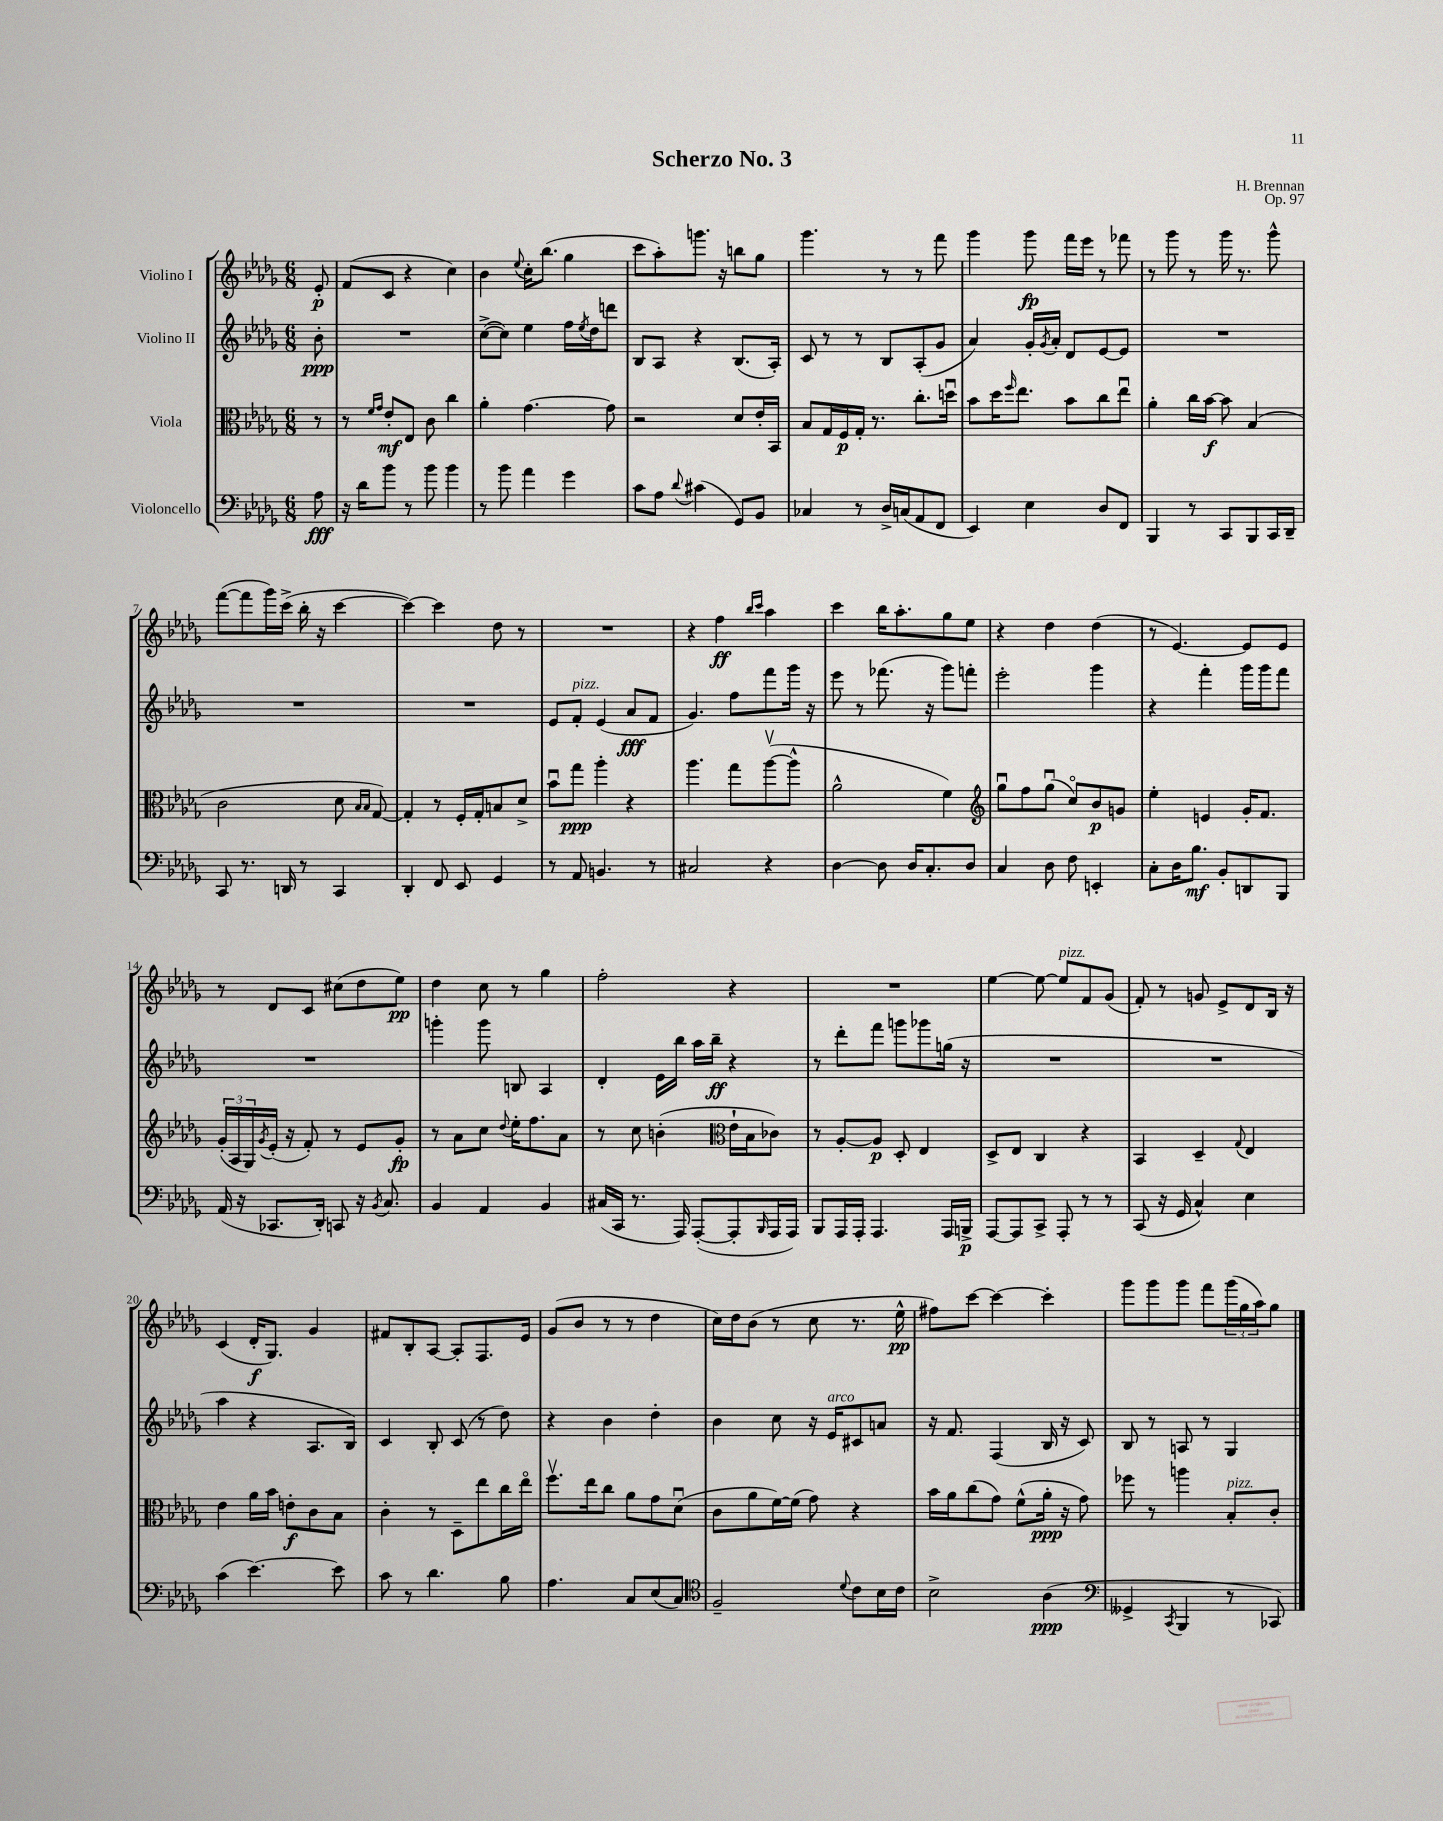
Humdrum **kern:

**kern	**dynam	**kern	**dynam	**kern	**dynam	**kern	**dynam
*part4	*part4	*part3	*part3	*part2	*part2	*part1	*part1
*staff4	*staff4	*staff3	*staff3	*staff2	*staff2	*staff1	*staff1
*I"Violoncello	*	*I"Viola	*	*I"Violino II	*	*I"Violino I	*
*clefF4	*	*clefC3	*	*clefG2	*	*clefG2	*
*k[b-e-a-d-g-]	*	*k[b-e-a-d-g-]	*	*k[b-e-a-d-g-]	*	*k[b-e-a-d-g-]	*
*M6/8	*	*M6/8	*	*M6/8	*	*M6/8	*
=	=	=	=	=	=	=	=
8A-\	fff	8r	.	8b-'\	ppp	8e-'/	p
=1	=1	=1	=1	=1	=1	=1	=1
16r	.	8r	.	2.r	.	(8f/L	.
16d-\KL	.	.	.	.	.	.	.
.	.	16qqf/LL	.	.	.	.	.
.	.	16qqg-/JJ	.	.	.	.	.
8b-\J	.	8e-'/L	mf	.	.	8c/J	.
8r	.	8E-/J	.	.	.	4r	.
8b-\	.	8c\	.	.	.	.	.
4b-\	.	4cc\	.	.	.	4cc\)	.
=2	=2	=2	=2	=2	=2	=2	=2
8r	.	4a-'\	.	([8cc^\L	.	4b-\	.
8b-\	.	.	.	8cc\J])	.	.	.
.	.	.	.	.	.	8qqee-/	.
4a-\	.	[4.g-\	.	4ee-\	.	16cc'\KL	.
.	.	.	.	.	.	(8.bb-\J	.
4g-\	.	.	.	16ff\LL	.	4gg-\	.
.	.	.	.	8qee-/	.	.	.
.	.	.	.	16dd-\J	.	.	.
.	.	8g-\]	.	8dddn\J	.	.	.
=3	=3	=3	=3	=3	=3	=3	=3
8c\L	.	2r	.	8B-/L	.	8ccc\L	.
8A-\J	.	.	.	8A-/J	.	8aa-'\)	.
8qqd-/	.	.	.	.	.	.	.
(4c#X\	.	.	.	4r	.	8.gggn\J	.
.	.	.	.	.	.	16r	.
8GG-/L)	.	8d-/L	.	(8.B-/L	.	8bbn\L	.
8BB-/J	.	16e-'/L	.	.	.	8gg-\J	.
.	.	16BB-/JJ	.	16A-'/Jk)	.	.	.
=4	=4	=4	=4	=4	=4	=4	=4
4C-X/	.	8B-/L	.	8c/	.	4.ggg-\	.
.	.	16G-/L	.	8r	.	.	.
.	.	16F/	p	.	.	.	.
8r	.	16G-'/JJ	.	8r	.	.	.
.	.	8.r	.	.	.	.	.
16D-^/LL	.	.	.	8B-/L	.	8r	.
(16Cn/J	.	.	.	.	.	.	.
8AA-/	.	8.cc'\L	.	(8A-'/	.	8r	.
8FF/J	.	.	.	8g-/J	.	8fff\	.
.	.	16ddnu\Jk	.	.	.	.	.
=5	=5	=5	=5	=5	=5	=5	=5
4EE-/)	.	8b-\L	.	4a-/)	.	4ggg-\	.
.	.	16dd-\K	.	.	.	.	.
.	.	16qqff/	.	.	.	.	.
.	.	8.ee-\J	.	.	.	.	.
4E-\	.	.	.	16g-'/LL	.	8ggg-\	fp
.	.	.	.	8qg-/	.	.	.
.	.	.	.	16a-'/JJ	.	.	.
.	.	8b-\L	.	8d-/L	.	16fff\LL	.
.	.	.	.	.	.	16eee-\JJ	.
8D-/L	.	8cc\	.	[8e-/	.	8r	.
8FF/J	.	8ee-u\J	.	8e-/J]	.	8fff-X\	.
=6	=6	=6	=6	=6	=6	=6	=6
4BBB-/	.	4a-'\	.	2.r	.	8r	.
.	.	.	.	.	.	8ggg-\	.
8r	.	16cc\LL	.	.	.	8r	.
.	.	[16b-\JJ	f	.	.	.	.
8CC/L	.	8b-\]	.	.	.	16ggg-\	.
.	.	.	.	.	.	8.r	.
8BBB-/	.	(4B-/	.	.	.	.	.
16CC/L	.	.	.	.	.	8ggg-^^\	.
16DD-~/JJ	.	.	.	.	.	.	.
!!LO:LB:g=z
=7	=7	=7	=7	=7	=7	=7	=7
8CC/	.	2c\	.	2.r	.	([8fff\L	.
8.r	.	.	.	.	.	8fff\]	.
.	.	.	.	.	.	16ggg-\L)	.
16DDn/	.	.	.	.	.	(16ccc^\JJ	.
8r	.	.	.	.	.	16bb-'\	.
.	.	.	.	.	.	16r	.
4CC/	.	8d-\	.	.	.	[4ccc\	.
.	.	16qqB-/LL	.	.	.	.	.
.	.	16qqB-/JJ	.	.	.	.	.
.	.	[8G-/)	.	.	.	.	.
=8	=8	=8	=8	=8	=8	=8	=8
4DD-'/	.	4G-'/]	.	2.r	.	4ccc\_)	.
8FF/	.	8r	.	.	.	4ccc\]	.
8EE-/	.	16F'/LL	.	.	.	.	.
.	.	16G-'/J	.	.	.	.	.
4GG-/	.	8Bn/	.	.	.	8dd-\	.
.	.	8d-^/J	.	.	.	8r	.
=9	=9	=9	=9	=9	=9	=9	=9
8r	.	8b-u\L	.	8e-/L	.	2.r	.
!	!	!	!	!LO:TX:a:i:t=pizz.	!	!	!
8AA-/	.	8gg-\J	ppp	8f'/J	.	.	.
4.BBn/	.	4aa-'\	.	(4e-/	.	.	.
.	.	4r	.	8a-/L	fff	.	.
8r	.	.	.	8f/J	.	.	.
=10	=10	=10	=10	=10	=10	=10	=10
2C#X/	.	4.aa-\	.	4.g-/)	.	4r	.
.	.	.	.	.	.	4ff\	ff
.	.	8gg-\L	.	8ff\L	.	.	.
.	.	.	.	.	.	16qqbb-/LL	.
.	.	.	.	.	.	16qqccc/JJ	.
4r	.	([8aa-v\	.	8fff\	.	4aa-\	.
.	.	8aa-^^\J]	.	16ggg-\Jk	.	.	.
.	.	.	.	16r	.	.	.
=11	=11	=11	=11	=11	=11	=11	=11
[4D-\	.	2a-^^\	.	8eee-\	.	4ccc\	.
.	.	.	.	8r	.	.	.
8D-\]	.	.	.	(8.fff-X\	.	16bb-\KL	.
.	.	.	.	.	.	8.aa-'\	.
16D-/KL	.	.	.	.	.	.	.
8.C'/	.	.	.	16r	.	.	.
.	.	4f\)	.	8ggg-\L)	.	8gg-\	.
8D-/J	.	.	.	8fffn'\J	.	8ee-\J	.
=12	=12	=12	=12	=12	=12	=12	=12
*	*	*clefG2	*	*	*	*	*
4C/	.	8gg-u\L	.	2eee-'\	.	4r	.
.	.	8ff\	.	.	.	.	.
8D-\	.	(8gg-u\J	.	.	.	4dd-\	.
8F\	.	8cc/L)	.	.	.	.	.
4EEn'/	.	8b-/	p	4ggg-\	.	(4dd-\	.
.	.	8gn/J	.	.	.	.	.
=13	=13	=13	=13	=13	=13	=13	=13
8C'\L	.	4ee-'\	.	4r	.	8r	.
16D-\K	.	.	.	.	.	[4.e-/)	.
8.B-\J	mf	.	.	.	.	.	.
.	.	4en/	.	4fff'\	.	.	.
8BB-'/L	.	.	.	.	.	.	.
8DDn/	.	16g-'/KL	.	16ggg-\LL	.	8e-/L]	.
.	.	8.f/J	.	16ggg-\J	.	.	.
8BBB-/J	.	.	.	8fff\J	.	8e-/J	.
!!LO:LB:g=z
=14	=14	=14	=14	=14	=14	=14	=14
(16AA-/	.	(24g-'/LL	.	2.r	.	8r	.
.	.	24A-/	.	.	.	.	.
16r	.	.	.	.	.	.	.
.	.	24G-/)	.	.	.	.	.
.	.	8qg-/	.	.	.	.	.
8.CC-X/L	.	(16e-'/JJ	.	.	.	8d-/L	.
.	.	16r	.	.	.	.	.
.	.	8f'/)	.	.	.	8c/J	.
16DD-'/Jk)	.	.	.	.	.	.	.
8CCn/	.	8r	.	.	.	(8cc#X\L	.
16r	.	8e-/L	.	.	.	8dd-\	.
8qBB-/	.	.	.	.	.	.	.
8.C/	.	.	.	.	.	.	.
.	.	8g-'/J	fp	.	.	8ee-\J)	pp
=15	=15	=15	=15	=15	=15	=15	=15
4BB-/	.	8r	.	4gggn'\	.	4dd-\	.
.	.	8a-\L	.	.	.	.	.
4AA-/	.	8cc\J	.	8ggg\	.	8cc\	.
.	.	8qqdd-/	.	.	.	.	.
.	.	16ee-'\KL	.	8Bn/	.	8r	.
.	.	8.ff\	.	.	.	.	.
4BB-/	.	.	.	4A-/	.	4gg-\	.
.	.	8a-\J	.	.	.	.	.
=16	=16	=16	=16	=16	=16	=16	=16
(16C#X/LL	.	8r	.	4d-'/	.	2ff'\	.
16CC/JJ	.	.	.	.	.	.	.
8.r	.	8cc\	.	.	.	.	.
.	.	(4bn'\	.	16e-\LL	.	.	.
16AAA-/)	.	.	.	16bb-\JJ	.	.	.
([8AAA-'/L	.	.	.	16aa-\LL	.	.	.
.	.	.	.	16bb-~\JJ	ff	.	.
*	*	*clefC3	*	*	*	*	*
8AAA-'/]	.	16e-`\LL	.	4r	.	4r	.
.	.	16B-\J	.	.	.	.	.
16qqBBB-/	.	.	.	.	.	.	.
16AAA-/L	.	8c-X\J)	.	.	.	.	.
16AAA-/JJ)	.	.	.	.	.	.	.
=17	=17	=17	=17	=17	=17	=17	=17
8BBB-/L	.	8r	.	8r	.	2.r	.
16AAA-/L	.	[8A-'/L	.	8ddd-'\L	.	.	.
16AAA-'/JJ	.	.	.	.	.	.	.
4.AAA-/	.	8A-/J]	p	8fff\J	.	.	.
.	.	8D-'/	.	8gggn\L	.	.	.
.	.	4E-/	.	8ggg-X\	.	.	.
16AAA-/LL	.	.	.	(16ggn\Jk	.	.	.
16BBBn^/JJ	p	.	.	16r	.	.	.
=18	=18	=18	=18	=18	=18	=18	=18
[8AAA-/L	.	8D-^/L	.	2.r	.	[4ee-\	.
8AAA-/]	.	8E-/J	.	.	.	.	.
8CC^/J	.	4C/	.	.	.	8ee-\_	.
!	!	!	!	!	!	!LO:TX:a:i:t=pizz.	!
8AAA-'/	.	.	.	.	.	8ee-/L]	.
8r	.	4r	.	.	.	8f/	.
8r	.	.	.	.	.	(8g-/J	.
=19	=19	=19	=19	=19	=19	=19	=19
(8CC/	.	4BB-/	.	2.r	.	8f'/)	.
16r	.	.	.	.	.	8r	.
16GG-/	.	.	.	.	.	.	.
4C^^/)	.	4D-~/	.	.	.	8gn/	.
.	.	.	.	.	.	8e-^/L	.
.	.	8qqG-/	.	.	.	.	.
4E-\	.	4E-/	.	.	.	8d-/	.
.	.	.	.	.	.	16B-/Jk	.
.	.	.	.	.	.	16r	.
!!LO:LB:g=z
=20	=20	=20	=20	=20	=20	=20	=20
(4c\	.	4e-\	.	4aa-\	.	(4c/	.
[4.e-\)	.	16a-\LL	.	4r	.	16d-'/KL	f
.	.	16b-\JJ	.	.	.	8.G-/J)	.
.	.	8en'\L	f	.	.	.	.
.	.	8c\	.	8.A-/L	.	4g-/	.
8e-\]	.	8B-\J	.	.	.	.	.
.	.	.	.	16B-/Jk)	.	.	.
=21	=21	=21	=21	=21	=21	=21	=21
8c\	.	4c'\	.	4c/	.	8f#X/L	.
8r	.	.	.	.	.	8B-'/	.
4.d-\	.	8r	.	8B-'/	.	[8A-/J	.
.	.	8D-~\L	.	(8c/	.	8A-'/L]	.
.	.	8ee-\	.	8r	.	8.F/	.
8B-\	.	16cc\L	.	8dd-\)	.	.	.
.	.	16ee-\JJ	.	.	.	16e-/Jk	.
=22	=22	=22	=22	=22	=22	=22	=22
4.A-\	.	8.ffv\L	.	4r	.	(8g-/L	.
.	.	.	.	.	.	8b-/J	.
.	.	16ee-\k	.	.	.	.	.
.	.	8cc\J	.	4b-\	.	8r	.
8C/L	.	8a-\L	.	.	.	8r	.
(8E-/	.	8g-\	.	4dd-'\	.	4dd-\	.
8C/J)	.	(8d-u\J	.	.	.	.	.
=23	=23	=23	=23	=23	=23	=23	=23
*clefC4	*	*	*	*	*	*	*
2F~/	.	8c\L	.	4b-\	.	16cc\LL)	.
.	.	.	.	.	.	16dd-\J	.
.	.	8a-\	.	.	.	(8b-\J	.
.	.	[16f\L)	.	8cc\	.	8r	.
.	.	(16f\JJ]	.	.	.	.	.
.	.	8g-\)	.	16r	.	8cc\	.
!	!	!	!	!LO:TX:a:i:t=arco	!	!	!
.	.	.	.	16e-/KL	.	.	.
8qqd-/	.	.	.	.	.	.	.
8c\L	.	4r	.	8c#X/	.	8.r	.
16B-\L	.	.	.	8an/J	.	.	.
16c\JJ	.	.	.	.	.	16ee-^^\	pp
=24	=24	=24	=24	=24	=24	=24	=24
2B-^\	.	16b-\LL	.	16r	.	8ff#X\L)	.
.	.	16a-\J	.	8.f/	.	.	.
.	.	(8cc\	.	.	.	[8ccc\J	.
.	.	8g-\J)	.	(4F/	.	4ccc\_	.
.	.	(8f^^\L	.	.	.	.	.
(4A-\	ppp	16a-'\Jk	ppp	16B-/	.	4ccc'\]	.
.	.	16r	.	16r	.	.	.
.	.	8g-\)	.	8c/)	.	.	.
=25	=25	=25	=25	=25	=25	=25	=25
*clefF4	*	*	*	*	*	*	*
4GG--X^/	.	8ff-X\	.	8B-/	.	8ggg-\L	.
.	.	8r	.	8r	.	8ggg-\	.
8qCC/	.	.	.	.	.	.	.
4BBB-/	.	4aan\	.	8An/	.	8ggg-\J	.
.	.	.	.	8r	.	8fff\L	.
!	!	!LO:TX:a:i:t=pizz.	!	!	!	!	!
8r	.	8B-'/L	.	4G-/	.	(24ggg-\L	.
.	.	.	.	.	.	24gg-\	.
.	.	.	.	.	.	24aa-\J)	.
8CC-X/)	.	8c'/J	.	.	.	8gg-\J	.
==	==	==	==	==	==	==	==
*-	*-	*-	*-	*-	*-	*-	*-
